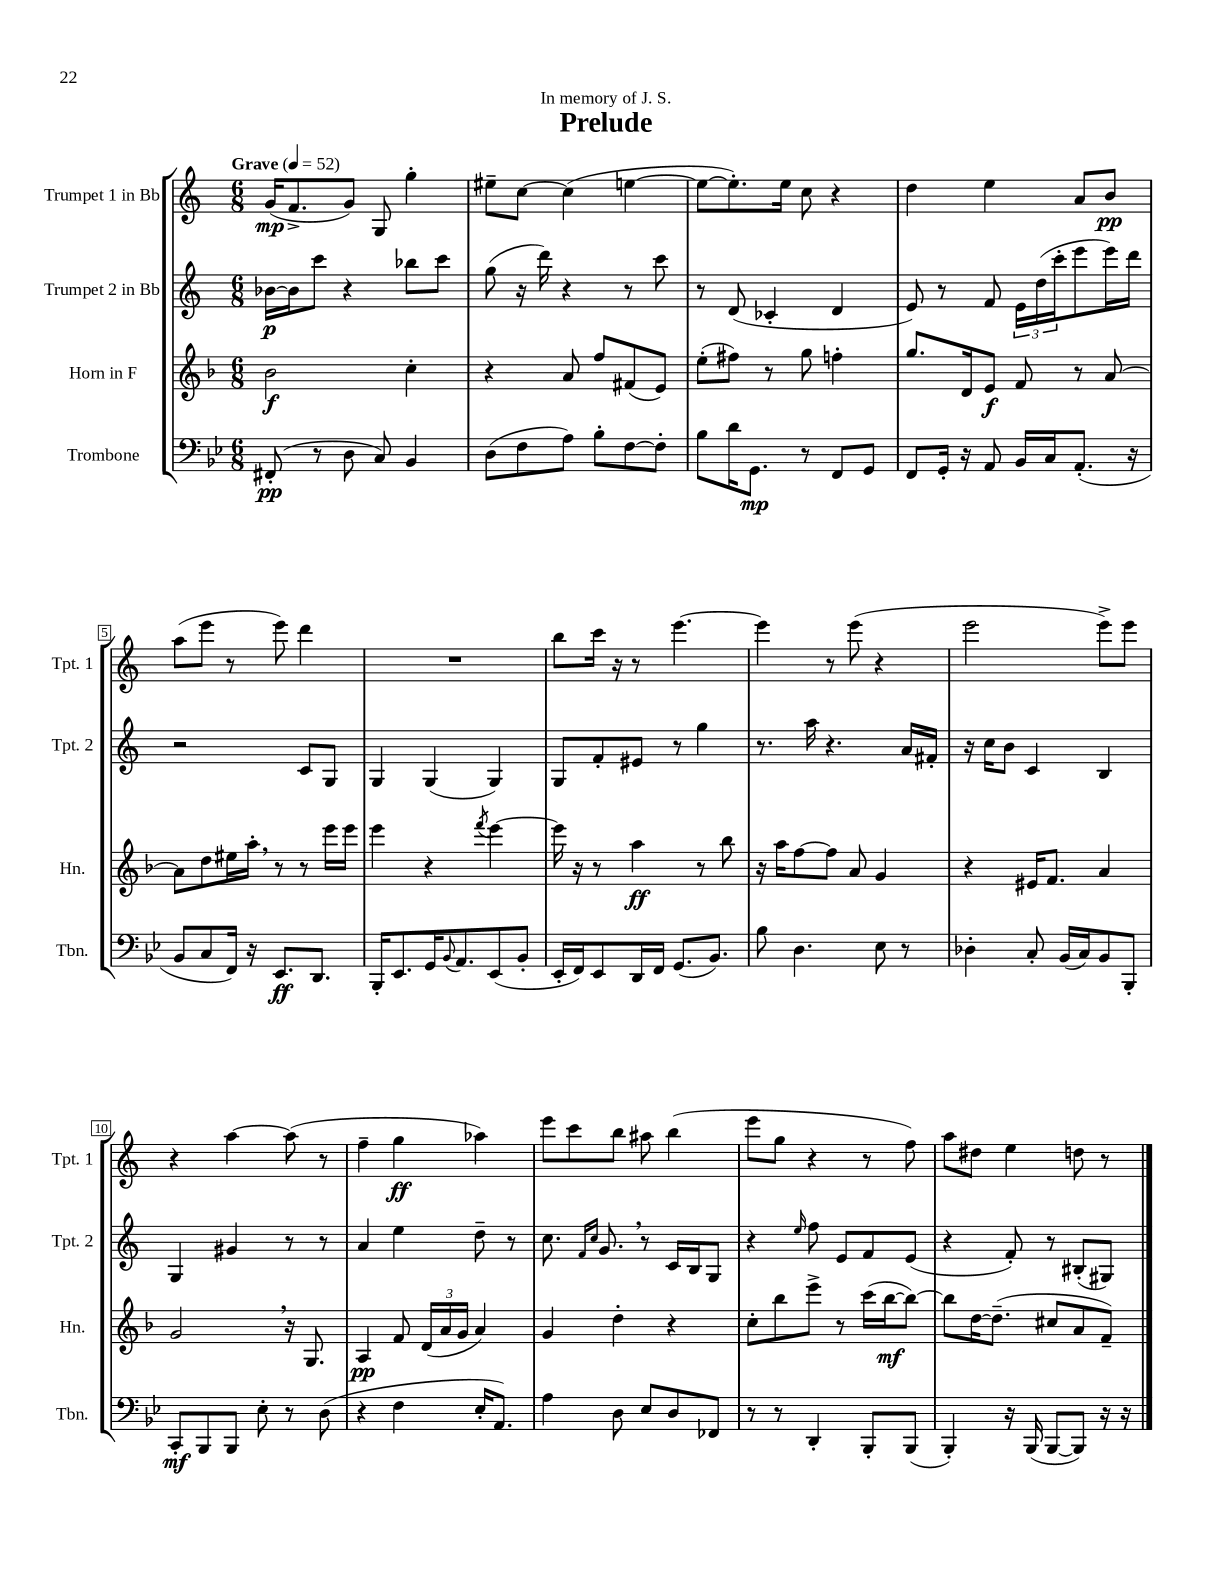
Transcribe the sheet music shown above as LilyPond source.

\header { title = "Prelude" dedication = "In memory of J. S." }
<<
\new StaffGroup <<
\new Staff = "s0" \with { instrumentName = "Trumpet 1 in Bb" shortInstrumentName = "Tpt. 1" } {
    \clef treble \key c \major \numericTimeSignature \time 6/8 \tempo "Grave" 4 = 52
    g'16\mp( f'8.-> g'8) g8 g''4-. |
    eis''8-- c''8~ c''4( e''4~ |
    e''8~ e''8.-.) e''16 c''8 r4 |
    d''4 e''4 a'8 b'8\pp |
    a''8( e'''8 r8 e'''8) d'''4 |
    R2. |
    b''8 c'''16 r16 r8 e'''4.~ |
    e'''4 r8 e'''8( r4 |
    e'''2 e'''8->) e'''8 |
    r4 a''4~ a''8( r8 |
    f''4-- g''4\ff aes''4) |
    e'''8 c'''8 b''8 ais''8 b''4( |
    e'''8 g''8 r4 r8 f''8) |
    a''8 dis''8 e''4 d''8 r8 \bar "|." |
}
\new Staff = "s1" \with { instrumentName = "Trumpet 2 in Bb" shortInstrumentName = "Tpt. 2" } {
    \clef treble \key c \major \numericTimeSignature \time 6/8
    bes'16~\p bes'16 c'''8 r4 bes''8 c'''8 |
    g''8( r16 d'''16) r4 r8 c'''8 |
    r8 d'8( ces'4-. d'4 |
    e'8) r8 f'8 \tuplet 3/2 { e'16 d''16( c'''16-. } e'''8 e'''16) d'''16 |
    r2 c'8 g8 |
    g4 g4( g4) |
    g8 f'8-. eis'8 r8 g''4 |
    r8. a''16 r4. a'16 fis'16-. |
    r16 c''16 b'8 c'4 b4 |
    g4 gis'4 r8 r8 |
    a'4 e''4 d''8-- r8 |
    c''8. \grace { f'16 c''16 } g'8. \breathe r8 c'16 b16 g8 |
    r4 \grace { e''16 } f''8 e'8 f'8 e'8( |
    r4 f'8-.) r8 bis8-.( gis8) \bar "|." |
}
\new Staff = "s2" \with { instrumentName = "Horn in F" shortInstrumentName = "Hn." } {
    \clef treble \key f \major \numericTimeSignature \time 6/8
    bes'2\f c''4-. |
    r4 a'8 f''8 fis'8( e'8) |
    e''8-.( fis''8) r8 g''8 f''4-. |
    g''8. d'16 e'8\f f'8 r8 a'8~ |
    a'8 d''8 eis''16 a''16-. \breathe r8 r8 e'''16 e'''16 |
    e'''4 r4 \acciaccatura { f'''8 } e'''4~ |
    e'''16 r16 r8 a''4\ff r8 bes''8 |
    r16 a''16 f''8~ f''8 a'8 g'4 |
    r4 eis'16 f'8. a'4 |
    g'2 \breathe r16 g8. |
    a4\pp f'8 \tuplet 3/2 { d'16( a'16 g'16 } a'4) |
    g'4 d''4-. r4 |
    c''8-. bes''8 e'''8-> r8 c'''16( bes''16~\mf bes''8~) |
    bes''8 d''16~ d''8.--( cis''8 a'8 f'8--) \bar "|." |
}
\new Staff = "s3" \with { instrumentName = "Trombone" shortInstrumentName = "Tbn." } {
    \clef bass \key bes \major \numericTimeSignature \time 6/8
    fis,8-.\pp( r8 d8 c8) bes,4 |
    d8( f8 a8) bes8-. f8~ f8-. |
    bes8 d'16 g,8.\mp r8 f,8 g,8 |
    f,8 g,16-. r16 a,8 bes,16 c16 a,8.-.( r16 |
    bes,8 c8 f,16) r16 ees,8.\ff d,8. |
    bes,,16-. ees,8. g,16 \appoggiatura { bes,8 } a,8. ees,8( bes,8-. |
    ees,16-. f,16) ees,8 d,16 f,16 g,8.( bes,8.) |
    bes8 d4. ees8 r8 |
    des4-. c8-. bes,16( c16) bes,8 bes,,8-. |
    c,8-.\mf bes,,8 bes,,8 ees8-. r8 d8( |
    r4 f4 ees16-. a,8.) |
    a4 d8 ees8 d8 fes,8 |
    r8 r8 d,4-. bes,,8-. bes,,8( |
    bes,,4-.) r16 bes,,16( bes,,8~ bes,,8) r16 r16 \bar "|." |
}
>>
>>
\layout { \context { \Score \override BarNumber.stencil = #(make-stencil-boxer 0.1 0.3 ly:text-interface::print) } }
